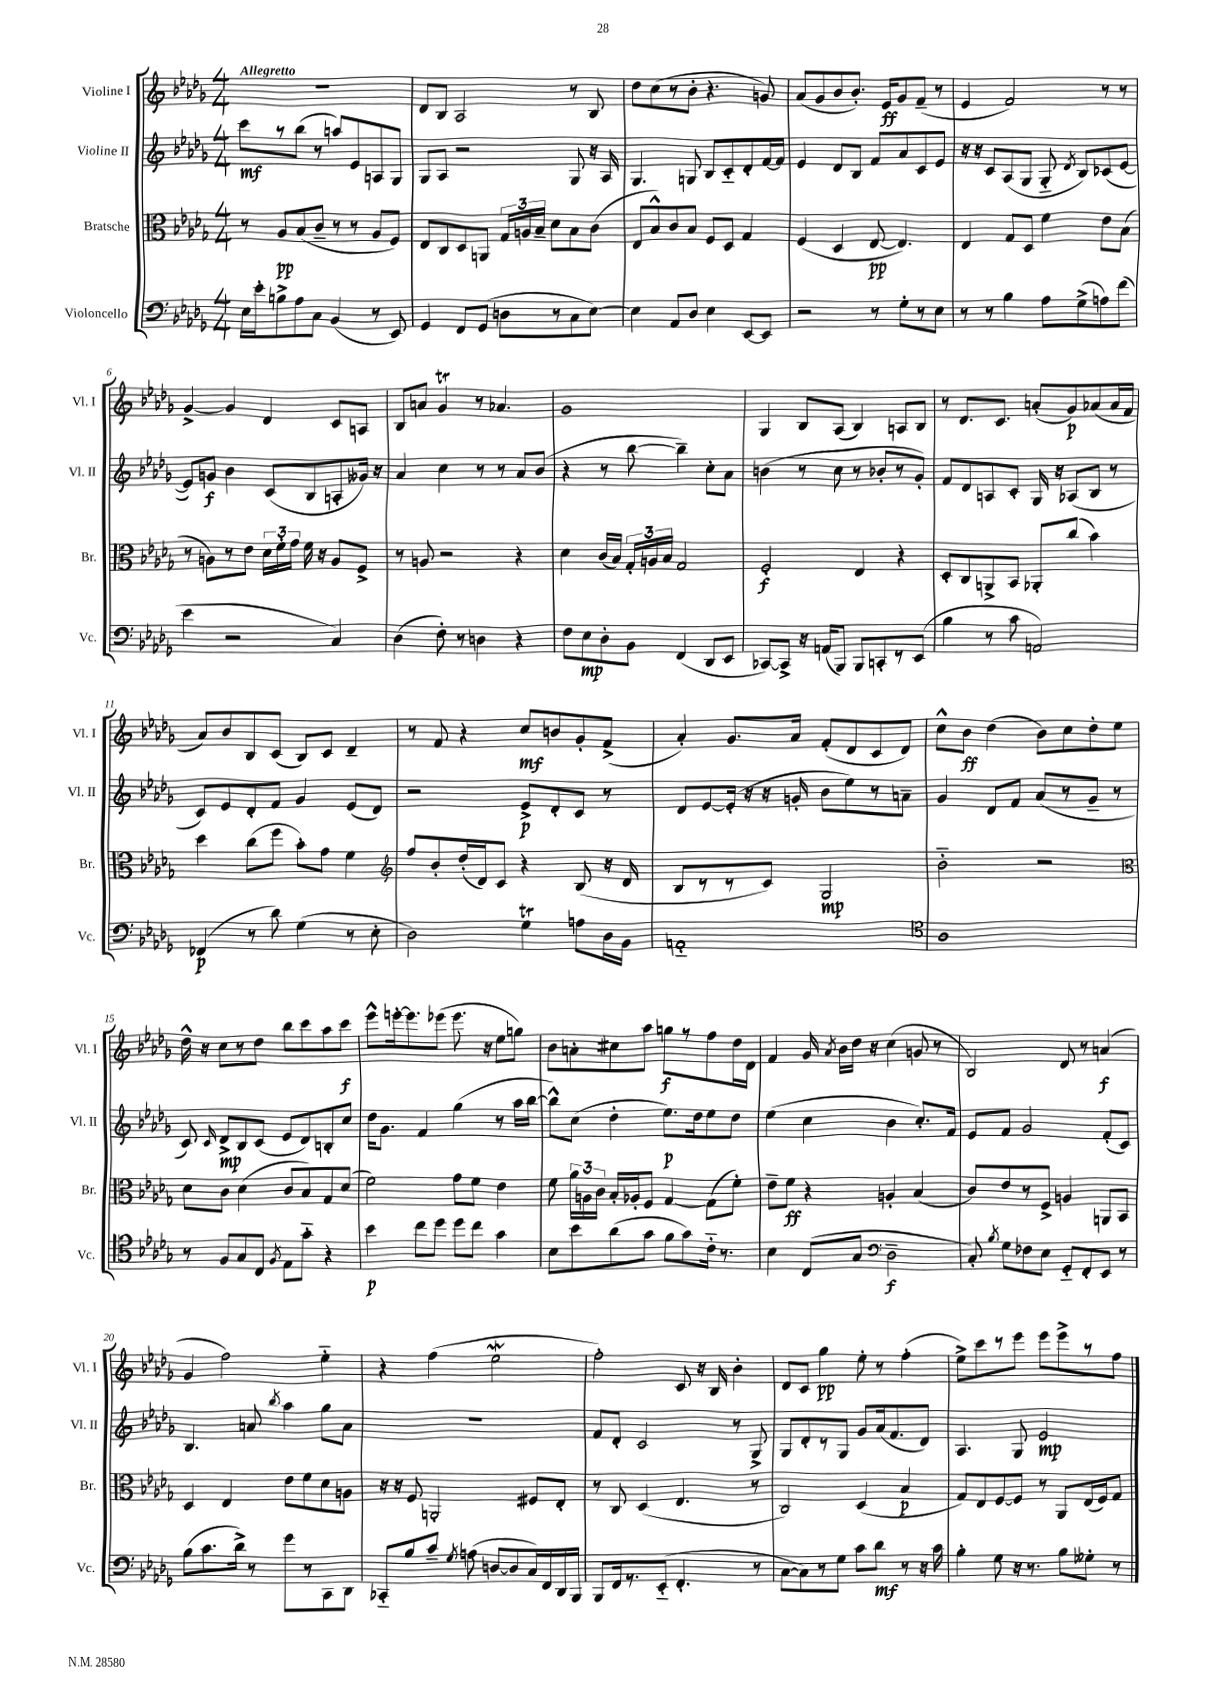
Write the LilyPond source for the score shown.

<<
\new StaffGroup <<
\new Staff = "s0" \with { instrumentName = "Violine I" shortInstrumentName = "Vl. I" } {
    \clef treble \key des \major \numericTimeSignature \time 4/4 \tempo "Allegretto"
    \autoBeamOff R1 |
    des'8[ bes8] aes2 r8 bes8 |
    des''8[ c''8( r8 bes'8]-. r4. g'8) |
    aes'8[( ges'8 bes'8 bes'8.]-.) ees'16[\ff ges'8 f'8]--( r8 |
    ees'4 f'2) r8 r8 |
    ges'4~-> ges'4 des'4 c'8[ a8] |
    bes8[ a'8] ges'4\trill r8 aes'4. |
    ges'1 |
    ges4 bes8[ aes8]( bes4) a8[ bes8] |
    r8 des'8.[ c'8.] a'8[-.( ges'8\p) aes'8( aes'16 f'16] |
    aes'8[) bes'8 bes8 c'8]( bes8[) c'8] des'4-- |
    r8 f'8 r4 c''8[\mf b'8 ges'8-. f'8]->( |
    aes'4-.) ges'8.[ aes'16] f'8[-.( des'8 c'8 des'8]) |
    c''8[-^ bes'8]\ff des''4( bes'8[) c''8 des''8-. ees''8] |
    des''16-^ r16 c''8[ r8 des''8] bes''8[ c'''8 aes''8 c'''8]\f |
    ees'''8[-^ e'''16~-. e'''8. ees'''8]( ees'''8. r16 ees''8[ g''8]) |
    bes'8[ a'8-. cis''8 aes''8] g''8[\f r8 f''8 des''16 des'16] |
    f'4 ges'16 \acciaccatura { aes'8 } bes'16[ des''16] r16 c''4( g'8 r8 |
    bes2) des'8 r8 a'4\f( |
    ges'4 f''2) ees''4-_ |
    r4 f''4( ees''2\mordent |
    f''2-.) c'8 r16 bes16 bes'4-. |
    des'8[ c'8] ges''4\pp ees''8-. r8 f''4-.( |
    ees''8[->) c'''8 r8 ees'''8] ees'''8[ ees'''8-> r8 f''8] \bar "|." |
}
\new Staff = "s1" \with { instrumentName = "Violine II" shortInstrumentName = "Vl. II" } {
    \clef treble \key des \major \numericTimeSignature \time 4/4
    \autoBeamOff c'''8[\mf r8 bes''8]( r8 a''8[) ees'8 a8 ges8] |
    ges8[ aes8] r2 ges8 r16 aes16 |
    ges4. g8 bes8[ c'8-_ des'8-. f'16~ f'16] |
    ees'4 des'8[ bes8] f'8[ aes'8 c'8 ees'8] |
    r16 r16 c'8[ aes8( ges8] ges8-_ \acciaccatura { des'8 } bes8[) ces'8( ees'8]~ |
    ees'8[) g'8]\f bes'4 c'8[( bes8 a8-. geses'16]) r16 |
    aes'4 c''4 r8 r8 aes'8[ bes'8]( |
    r4 r8 bes''8~ bes''4--) c''8[-. aes'8] |
    b'4( r8 c''8 r8 bes'8[-. r8 ges'8]-.) |
    f'8[ des'8 a8 c'8]-. ges16 r16 aes8[( bes8] r8 |
    c'8[) ees'8 des'8-. f'8] ges'4 ees'8[( des'8]) |
    r2 ees'8[->\p des'8-. c'8] r8 |
    des'8[ ees'8~ ees'16]-.( r16 r16 g'16-. bes'8[ ees''8) r8 a'8]-- |
    ges'4 des'8[ f'8] aes'8[( r8 ges'8]-- r8 |
    c'8) \grace { c'16 } des'8[->\mp bes8 c'8]( ees'8[ des'8) b8-. c''8] |
    des''16[ ges'8.] f'4 ges''4( r8 aes''16[ bes''16]~ |
    bes''8[-^) c''8]( des''4-. ees''8.[\p) des''16 ees''8 des''8] |
    ees''4( c''4 bes'4 c''8.[-.) f'16] |
    ees'8[ f'8] ges'2 f'8[-.( c'8]) |
    bes4. a'8 \acciaccatura { bes''8 } aes''4 ges''8[ a'8] |
    R1 |
    f'8[ des'8]-. c'2 r8 ges8-> |
    ges8[ des'8-. r8 ges8] ges'8[ aes'16( f'8. des'8]) |
    aes4. ges8 ees'2\mp \bar "|." |
}
\new Staff = "s2" \with { instrumentName = "Bratsche" shortInstrumentName = "Br." } {
    \clef alto \key des \major \numericTimeSignature \time 4/4
    \autoBeamOff r8 aes8[\pp bes8( c'8]-- r8 r8 aes8[ f8]) |
    ees8[ c8 des8 a,8] \tuplet 3/2 { ges16[ a16 bes16]-- } des'8[ bes8 c'8]( |
    ees8[ bes8-^) c'8 bes8] f8[ des8] ges4 |
    f4( des4 ees8~\pp ees4.) |
    ees4 ges8[ des8] f'4 ees'8[ bes8]( |
    r8 a8[) r8 ees'8] \tuplet 3/2 { des'16[ f'16-. ges'16] } f'16 r16 a8[ f8]-> |
    r8 a8 r2 r4 |
    des'4 c'16[( bes16]) \tuplet 3/2 { ges16[-. a16 bes16] } ges2 |
    f2-.\f ees4 r4 |
    des8[-. c8 a,8-> bes,8] aes,8[-. c''8]( bes'4) |
    des''4 c''8[( f''8] bes'8[-.) ges'8] f'4 |
    \clef treble f''8[ bes'8-. des''16-.( des'16) c'8] r4 bes8( r16 des'16 |
    bes8[ r8 r8 c'8]) ges2\mp |
    bes'2-_ r2 |
    \clef alto des'8[ c'8] des'4( c'8[ bes8) ges8 des'8]( |
    f'2) ges'8[ f'8] ees'4 |
    f'8 \tuplet 3/2 { aes'16[ a16 c'16] } bes16[-. aes16-. f8] ges4~ ges8[( f'8]-.) |
    ees'8[-- f'8]\ff r4 a4-. bes4( |
    c'8[) ees'8 r8 f8]-> a4 a,8[ bes,8] |
    des4 ees4 ees'8[ f'8 des'8 a8] |
    r16 r16 f8 a,2-. fis8[ ees8]-. |
    r8 c8 des4( ees4. r8 |
    c2) des4( bes4\p |
    ges8[) ees8 f8~ f8] r8 aes,8[ ees16( f16) ges8] \bar "|." |
}
\new Staff = "s3" \with { instrumentName = "Violoncello" shortInstrumentName = "Vc." } {
    \clef bass \key des \major \numericTimeSignature \time 4/4
    \autoBeamOff ees16[ ees'16-. b8-> aes8 c8] bes,4( r8 ees,8) |
    ges,4 f,8[ ges,8]( d8[ r8 c8 ees8]~) |
    ees4 aes,8[ des8] ees4 ees,8[~ ees,8] |
    r2 r8 ges8[-. r8 ees8] |
    r8 r8 bes4 aes8[ ges8->( a8) f'8]( |
    ees'4 r2 c4) |
    des4( f8-.) r8 d4 r4 |
    f8[ ees8\mp des8-. bes,8] f,4( des,8[ ees,8] |
    ces,8[~) ces,8]-> r16 a,16[( bes,,8]) bes,,8[ c,8-. r8 ees,8]( |
    bes4 r8 c'8 a,2) |
    fes,4\p( r8 des'8) ges4( r8 ees8-. |
    des2) ges4\trill a8[ des16 bes,16] |
    a,1-_ |
    \clef tenor aes1 |
    r8 f8[ ges8 c8] \acciaccatura { f8 } ees8[ ges'8]-_ r4 |
    bes'4\p c''8[ des''8] des''8[ c''8] ges'4 |
    bes8[ bes'8 aes'8( ges'8] f'8[ ges'8) c'16]-_ r8. |
    bes4 c8[( ges8] \clef bass des2--\f |
    c8-.) \acciaccatura { bes8 } ges8[ fes8 ees8] ges,8[-_ f,8-. ees,8] r8 |
    bes8[( c'8. des'16]->) r8 ges'8[ r8 c,8 des,8] |
    ces,8[-_ bes8 c'8]-- \acciaccatura { ges8 } a8( d8[~ d8 c16) f,16 des,16 bes,,16] |
    bes,,8[ f,16 r8. ees,8]-_( f,4.-. r8 |
    c8[~ c8) r8 ges8] c'8[ des'8]\mf r8 r16 c'16 |
    bes4-. ges8 r16 r8. bes8[ geses8]-. r8 \bar "|." |
}
>>
>>
